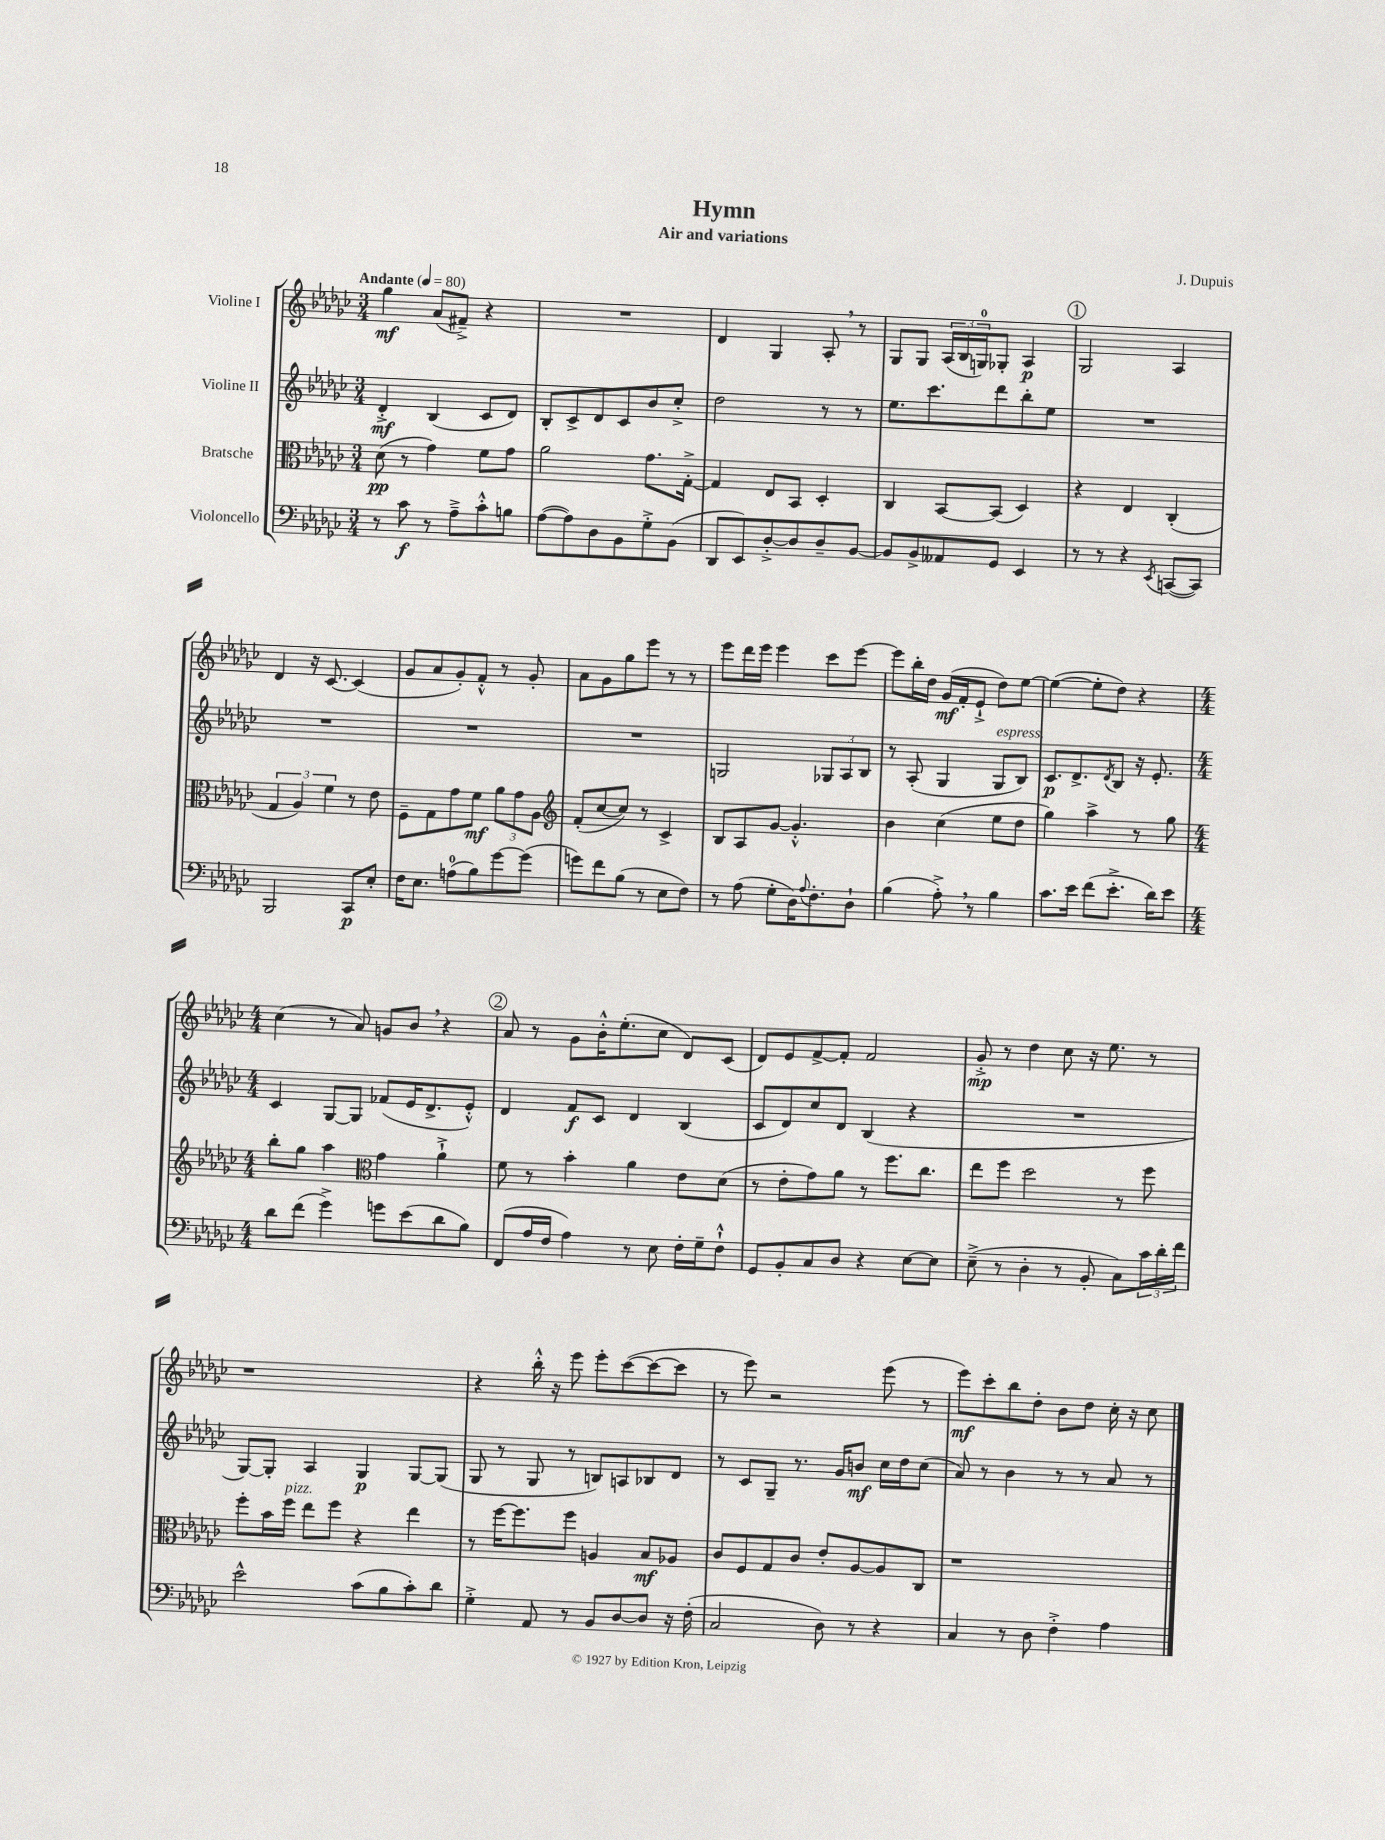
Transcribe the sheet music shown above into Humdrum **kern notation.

**kern	**dynam	**kern	**dynam	**kern	**dynam	**kern	**dynam
*part4	*part4	*part3	*part3	*part2	*part2	*part1	*part1
*staff4	*staff4	*staff3	*staff3	*staff2	*staff2	*staff1	*staff1
*I"Violoncello	*	*I"Bratsche	*	*I"Violine II	*	*I"Violine I	*
*clefF4	*	*clefC3	*	*clefG2	*	*clefG2	*
*k[b-e-a-d-g-c-]	*	*k[b-e-a-d-g-c-]	*	*k[b-e-a-d-g-c-]	*	*k[b-e-a-d-g-c-]	*
*M3/4	*	*M3/4	*	*M3/4	*	*M3/4	*
*MM80	*	*MM80	*	*MM80	*	*MM80	*
=1	=1	=1	=1	=1	=1	=1	=1
!	!	!	!	!	!	!LO:TX:a:B:t=Andante	!
8r	.	(8d-\	pp	4d-'^/	mf	4gg-\	mf
8c-\	f	8r	.	.	.	.	.
8r	.	4g-\)	.	(4B-/	.	(8a-/L	.
8A-~^\L	.	.	.	.	.	8f#X~^/J)	.
8c-'^^\	.	8f\L	.	8c-/L	.	4r	.
8Bn\J	.	8g-\J	.	8d-/J)	.	.	.
=2	=2	=2	=2	=2	=2	=2	=2
([8A-\L	.	2a-\	.	8B-'/L	.	2.r	.
8A-\])	.	.	.	8c-^/	.	.	.
8D-\	.	.	.	8d-/	.	.	.
8BB-\	.	.	.	8c-/	.	.	.
8G-'^\	.	8.g-\L	.	8b-/	.	.	.
(8BB-\J	.	.	.	8cc-'^/J	.	.	.
.	.	[16G-'^\Jk	.	.	.	.	.
=3	=3	=3	=3	=3	=3	=3	=3
8DD-/L	.	4G-/]	.	2dd-\	.	4d-/	.
8EE-/)	.	.	.	.	.	.	.
[8D-'^/	.	8E-/L	.	.	.	4G-/	.
8D-/]	.	8BB-/J	.	.	.	.	.
8D-~/	.	4D-'/	.	8r	.	8A-',/	.
[8BB-/J	.	.	.	8r	.	8r	.
=4	=4	=4	=4	=4	=4	=4	=4
8BB-/L]	.	4C-/	.	8.ee-\L	.	8G-/L	.
8BB-^/	.	.	.	.	.	8G-/J	.
.	.	.	.	8.ccc-\	.	.	.
8AA--X/	.	[8BB-/L	.	.	.	(24A-/LL	.
.	.	.	.	.	.	24B-/	.
.	.	.	.	.	.	24Gn/J)	.
8GG-/J	.	(8BB-/J]	.	8ddd-\	.	8G-X'/J	.
4EE-/	.	4D-/)	.	8bb-'\	.	4A-/	p
.	.	.	.	8ee-\J	.	.	.
!!LO:REH:place=s1:t=1
=5	=5	=5	=5	=5	=5	=5	=5
8r	.	4r	.	2.r	.	2G-/	.
8r	.	.	.	.	.	.	.
4r	.	4E-/	.	.	.	.	.
8qEE-/	.	.	.	.	.	.	.
([8CCn/L	.	(4C-'/	.	.	.	4A-/	.
8CC/J])	.	.	.	.	.	.	.
!!LO:LB:g=z
=6	=6	=6	=6	=6	=6	=6	=6
2BBB-/	.	6G-/	.	2.r	.	4d-/	.
.	.	6A-/)	.	.	.	.	.
.	.	.	.	.	.	16r	.
.	.	.	.	.	.	[8.c-/	.
.	.	6f\	.	.	.	.	.
8CC-/L	p	8r	.	.	.	(4c-/]	.
8E-'/J	.	8e-\	.	.	.	.	.
=7	=7	=7	=7	=7	=7	=7	=7
16F\KL	.	8F~\L	.	2.r	.	8g-/L	.
8.E-\J	.	.	.	.	.	.	.
.	.	8G-\	.	.	.	8a-/	.
(8An\L	.	8g-\	.	.	.	8g-'/)	.
8B-\)	.	8f\J	mf	.	.	8f'^^/J	.
[8g-\	.	12a-\L	.	.	.	8r	.
.	.	12g-\	.	.	.	.	.
(8g-\J]	.	.	.	.	.	8g-'/	.
.	.	12A-\J	.	.	.	.	.
=8	=8	=8	=8	=8	=8	=8	=8
*	*	*clefG2	*	*	*	*	*
8gn\L)	.	(8f'/L	.	2.r	.	8a-\L	.
8f\	.	[8cc-/	.	.	.	8g-\	.
(8B-\J	.	8cc-/J])	.	.	.	8gg-\	.
8r	.	8r	.	.	.	8eee-\J	.
8E-\L	.	4c-^/	.	.	.	8r	.
8F\J)	.	.	.	.	.	8r	.
=9	=9	=9	=9	=9	=9	=9	=9
8r	.	8B-/L	.	2Gn/	.	8eee-\L	.
(8A-\	.	8A-/	.	.	.	16ddd-\L	.
.	.	.	.	.	.	16eee-\JJ	.
8G-'\L	.	[8g-/J	.	.	.	4eee-\	.
16D-\K)	.	4.g-'^^/]	.	.	.	.	.
8qqA-/	.	.	.	.	.	.	.
8.F'\	.	.	.	.	.	.	.
.	.	.	.	12G-X/L	.	8ccc-\L	.
.	.	.	.	12A-/	.	.	.
8D-`\J	.	.	.	.	.	[8eee-\J	.
.	.	.	.	12B-/J	.	.	.
=10	=10	=10	=10	=10	=10	=10	=10
(4B-\	.	4b-\	.	8r	.	8eee-\L]	.
.	.	.	.	(8A-'/	.	16bb-'\L	.
.	.	.	.	.	.	16dd-\JJ	.
8A-'^,\)	.	(4cc-\	.	4G-/	.	(16g-/LL	mf
.	.	.	.	.	.	16f'/J	.
8r	.	.	.	.	.	8e-`^/J	.
!	!	!	!	!LO:TX:a:i:t=espress.	!	!	!
4B-\	.	8ee-\L	.	8G-/L	.	8dd-\L)	.
.	.	8dd-\J	.	8B-/J)	.	[8ee-\J	.
=11	=11	=11	=11	=11	=11	=11	=11
8.c-\L	.	4gg-\)	.	8.c-/L	p	(4ee-\_	.
16e-\Jk	.	.	.	8.d-^/	.	.	.
(8f\L	.	4aa-^\	.	.	.	8ee-'\L]	.
.	.	.	.	8qd-/	.	.	.
8.e-'^\J	.	.	.	8B-/J	.	8dd-\J)	.
.	.	8r	.	16r	.	4r	.
16d-\KL)	.	.	.	8.e-'/	.	.	.
8e-\J	.	8gg-\	.	.	.	.	.
!!LO:LB:g=z
=12	=12	=12	=12	=12	=12	=12	=12
*M4/4	*	*M4/4	*	*M4/4	*	*M4/4	*
8d-\L	.	8bb-'\L	.	4c-/	.	(4cc-\	.
(8f\J	.	8gg-\J	.	.	.	.	.
4g-^\)	.	4aa-\	.	[8G-/L	.	8r	.
.	.	.	.	8G-/J]	.	8a-/)	.
*	*	*clefC3	*	*	*	*	*
8gn\L	.	4g-\	.	(8f-X/L	.	8gn/L	.
(8e-\	.	.	.	16e-/K	.	8b-,/J	.
.	.	.	.	8.d-^/	.	.	.
8d-\	.	4a-`^\	.	.	.	4r	.
8B-\J)	.	.	.	8e-'^^/J)	.	.	.
!!LO:REH:place=s1:t=2
=13	=13	=13	=13	=13	=13	=13	=13
(8FF/L	.	8f\	.	4d-/	.	8a-/	.
16A-/L	.	8r	.	.	.	8r	.
16F/JJ	.	.	.	.	.	.	.
4A-\)	.	4b-'\	.	8f/L	f	8g-\L	.
.	.	.	.	8c-/J	.	16b-'^^\K	.
.	.	.	.	.	.	(8.ee-'\	.
8r	.	4a-\	.	4d-/	.	.	.
8E-\	.	.	.	.	.	8cc-\J	.
16F'\LL	.	8e-\L	.	(4B-/	.	8d-/L)	.
16G-~\J	.	.	.	.	.	.	.
8F`^^\J	.	(8d-\J	.	.	.	(8c-/J	.
=14	=14	=14	=14	=14	=14	=14	=14
8GG-/L	.	8r	.	8c-/L	.	8d-/L)	.
8BB-'/	.	8e-'\L	.	8d-/)	.	8e-/	.
8C-/	.	8g-\)	.	8cc-/	.	[8f^/	.
8D-/J	.	8a-\J	.	8d-/J	.	8f'/J]	.
4r	.	8r	.	(4B-/	.	2f/	.
.	.	8.ff\L	.	.	.	.	.
[8E-\L	.	.	.	4r	.	.	.
.	.	8.cc-\J	.	.	.	.	.
8E-\J]	.	.	.	.	.	.	.
=15	=15	=15	=15	=15	=15	=15	=15
(8E-~^\	.	8ee-\L	.	1r	.	8g-'^/	mp
8r	.	8ff\J	.	.	.	8r	.
4D-'\	.	2dd-\	.	.	.	4dd-\	.
8r	.	.	.	.	.	8cc-\	.
8BB-'/	.	.	.	.	.	16r	.
.	.	.	.	.	.	8.ee-\	.
8C-\L)	.	8r	.	.	.	.	.
24c-\L	.	8ff\	.	.	.	8r	.
24d-'\	.	.	.	.	.	.	.
24f\JJ	.	.	.	.	.	.	.
!!LO:LB:g=z
=16	=16	=16	=16	=16	=16	=16	=16
2e-^^\	.	8ff'\L	.	[8G-/L)	.	1r	.
.	.	16b-\L	.	8G-'/J]	.	.	.
!	!	!LO:TX:a:i:t=pizz.	!	!	!	!	!
.	.	16ff\JJ	.	.	.	.	.
.	.	8ee-\L	.	4A-/	.	.	.
.	.	8ff\J	.	.	.	.	.
(8c-\L	.	4r	.	4G-/	p	.	.
8B-\	.	.	.	.	.	.	.
8c-'\)	.	4ee-\	.	[8G-/L	.	.	.
8d-\J	.	.	.	(8G-/J]	.	.	.
=17	=17	=17	=17	=17	=17	=17	=17
4G-'^\	.	8r	.	8G-/	.	4r	.
.	.	[16ff\KL	.	8r	.	.	.
.	.	8.ff\]	.	.	.	.	.
8AA-/	.	.	.	8G-/	.	16bb-'^^\	.
.	.	.	.	.	.	16r	.
8r	.	8ff\J	.	8r	.	8eee-\	.
8BB-/L	.	4An/	.	8Bn/L)	.	8eee-'\L	.
[8D-/	.	.	.	8An/	.	([8ccc-\	.
8D-/J]	.	8B-/L	mf	8B-X/	.	8ccc-\_	.
16r	.	8A-X/J	.	8d-/J	.	8ccc-\J]	.
(16F'\	.	.	.	.	.	.	.
=18	=18	=18	=18	=18	=18	=18	=18
2C-/	.	8c-/L	.	8r	.	8r	.
.	.	8F/	.	8c-/L	.	8eee-\)	.
.	.	8G-/	.	8G-~/J	.	2r	.
.	.	8c-/J	.	8.r	.	.	.
8D-\)	.	8e-'/L	.	.	.	.	.
.	.	.	.	16g-/KL	.	.	.
8r	.	[8A-/	.	8bn/J	mf	.	.
4r	.	8A-/]	.	16cc-\LL	.	(8eee-\	.
.	.	.	.	16dd-\J	.	.	.
.	.	8C-/J	.	(8cc-\J	.	8r	.
=19	=19	=19	=19	=19	=19	=19	=19
4C-/	.	1r	.	8a-/)	.	8eee-\L)	mf
.	.	.	.	8r	.	8ccc-'\	.
8r	.	.	.	4b-\	.	8bb-\	.
8D-\	.	.	.	.	.	8dd-'\J	.
4F'^\	.	.	.	8r	.	8b-\L	.
.	.	.	.	8r	.	8dd-\J	.
4A-\	.	.	.	8a-/	.	16cc-'\	.
.	.	.	.	.	.	16r	.
.	.	.	.	8r	.	8cc-\	.
==	==	==	==	==	==	==	==
*-	*-	*-	*-	*-	*-	*-	*-
